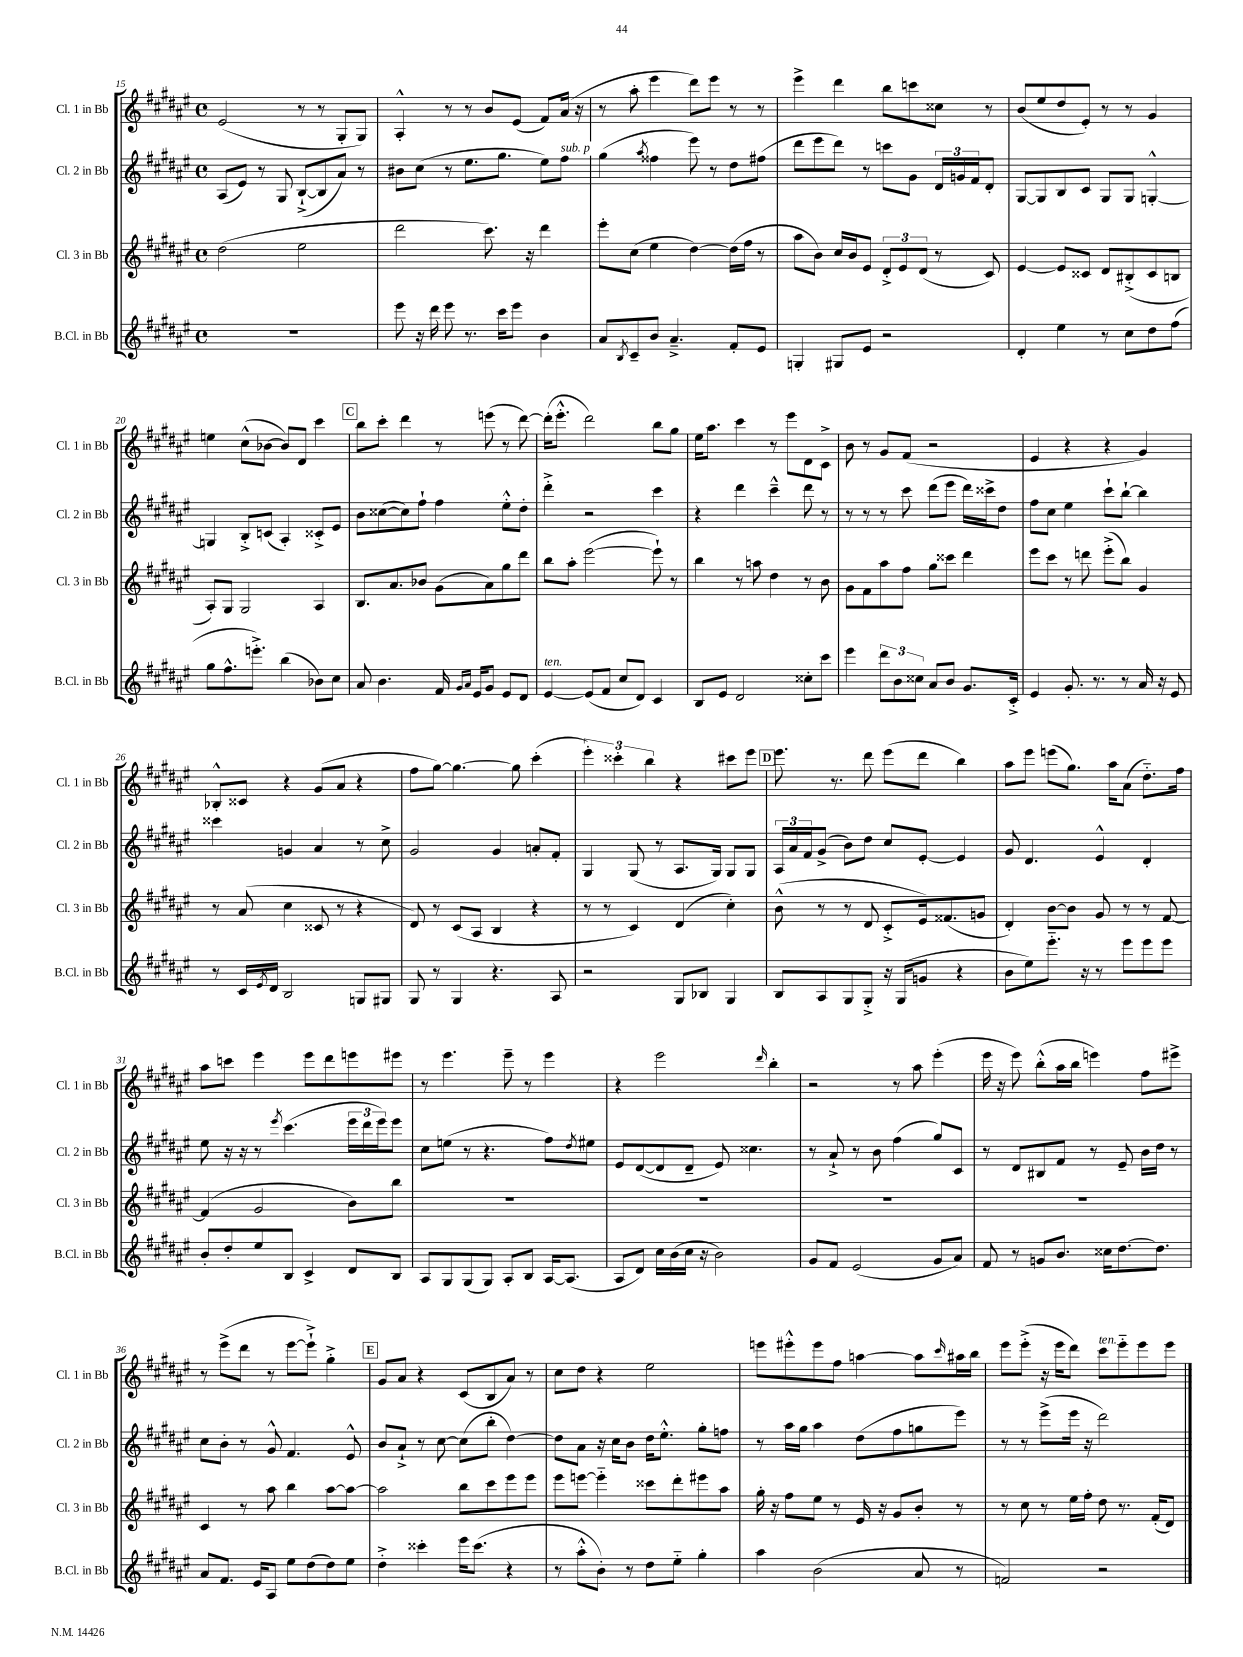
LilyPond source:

<<
\new StaffGroup <<
\new Staff = "s0" \with { instrumentName = "Cl. 1 in Bb" shortInstrumentName = "Cl. 1 in Bb" } {
    \clef treble \key fis \major \defaultTimeSignature \time 4/4
    eis'2( r8 r8 gis8-. gis8) |
    ais4-.-^ r8 r8 b'8 eis'8( fis'8) ais'16( r16 |
    r8 ais''8-. eis'''4 dis'''8) eis'''8 r8 r8 |
    eis'''4-> dis'''4 b''8 c'''8 cisis''8 r8 |
    b'8( eis''8 dis''8 eis'8-.) r8 r8 gis'4 |
    e''4 cis''8-^( bes'8~ bes'8) dis'8 cis'''4 |
    \mark \markup { \box "C" } b''8 cis'''8-. dis'''4 r8 e'''8( r8 dis'''8~) |
    dis'''16-.( eis'''8.-.-^ dis'''2) b''8 gis''8 |
    eis''16 ais''8. cis'''4 r8 eis'''8 dis'8 cis'8-> |
    b'8 r8 gis'8 fis'8( r2 |
    eis'4 r4 r4 gis'4) |
    bes8-.-^ cisis'8 r4 gis'8( ais'8 r4 |
    fis''8 gis''8~) gis''4.~ gis''8 cis'''4-.( |
    \tuplet 3/2 { eis'''4-.) cisis'''4-. b''4 } r4 cis'''8 eis'''8 |
    \mark \markup { \box "D" } eis'''8. r8. dis'''8 eis'''8( dis'''8 b''4) |
    ais''8 eis'''8 e'''8( gis''8.) ais''16 ais'8( dis''8.-_) fis''16 |
    ais''8 c'''8 eis'''4 eis'''8 dis'''8 e'''8 eis'''8 |
    r8 eis'''4. eis'''8-- r8 eis'''4 |
    r4 eis'''2 \grace { dis'''16 } b''4-. |
    r2 r8 ais''8 eis'''4-.( |
    eis'''16 r16 eis'''8) b''8-.-^( ais''16 b''16 e'''4) fis''8 eis'''8-> |
    r8 eis'''8->( dis'''8 r8 eis'''8~ eis'''8-!->) gis''4-.-> |
    \mark \markup { \box "E" } gis'8 ais'8 r4 cis'8( b8 ais'8) r8 |
    cis''8 dis''8 r4 eis''2 |
    e'''8 eis'''8-.-^ eis'''8 fis''8 a''4~ a''8 \grace { cis'''16 } ais''16 b''16 |
    eis'''8 eis'''8-.->( r16 eis'''16 dis'''8) cis'''8^\markup { \italic "ten." } eis'''8-_ eis'''8 eis'''8 \bar "|." |
}
\new Staff = "s1" \with { instrumentName = "Cl. 2 in Bb" shortInstrumentName = "Cl. 2 in Bb" } {
    \clef treble \key fis \major \defaultTimeSignature \time 4/4
    ais8( eis'8) r8 gis8 b8~-!->( b8 ais'8) r8 |
    bis'8 cis''8( r8 eis''8. gis''8. eis''8) fis''8^\markup { \italic "sub. p" } |
    gis''4( \acciaccatura { ais''8 } fisis''4 eis'''8) r8 dis''8 fis''8( |
    dis'''8 eis'''8 dis'''8) r8 c'''8 gis'8 \tuplet 3/2 { dis'16 g'16 fis'16 } dis'8-. |
    gis8~ gis8 b8 cis'8 gis8 gis8 g4~-.-^ |
    g4 b8-.-> c'8( ais4-.) cisis'8-.-> eis'8 |
    \mark \markup { \box "C" } b'8 cisis''8~( cisis''8) fis''8-! fis''4 eis''8-.-^ dis''8-. |
    dis'''4-.-> r2 cis'''4 |
    r4 dis'''4 cis'''4---^ dis'''8 r8 |
    r8 r8 r8 cis'''8 dis'''8( eis'''8 dis'''16) cisis'''16-> dis''8 |
    fis''8 cis''8 eis''4 cis'''8-! b''8~-! b''4 |
    cisis'''4 g'4 ais'4 r8 cis''8-> |
    gis'2 gis'4 a'8-. fis'8-. |
    gis4 gis8( r8 ais8. gis16) gis8 gis8 |
    \mark \markup { \box "D" } \tuplet 3/2 { ais16 ais'16 fis'16 } gis'8->( b'8) dis''8 cis''8 eis'8~-. eis'4 |
    gis'8 dis'4. eis'4-^ dis'4-. |
    eis''8 r16 r16 r8 \acciaccatura { eis'''8 } cis'''4.( \tuplet 3/2 { eis'''16 dis'''16 eis'''16) } eis'''8 |
    cis''8 e''8( r8 r4. fis''8) \acciaccatura { dis''8 } eis''8 |
    eis'8 dis'8~( dis'8 dis'8-- eis'8) cisis''4. |
    r8 ais'8-!-> r8 b'8 fis''4( gis''8) cis'8 |
    r8 dis'8 bis8 fis'8 r8 eis'8-- b'16 dis''16 r8 |
    cis''8 b'8-. r8 gis'8-^ fis'4. eis'8-^ |
    \mark \markup { \box "E" } b'8 ais'8-!-> r8 cis''8~ cis''8( b''8-. dis''4~) |
    dis''8 ais'8 r16 cis''16 b'8 dis''16 eis''8.-.-^ gis''8-. f''8 |
    r8 ais''16 gis''16 ais''4 dis''8( fis''8 g''8 eis'''8) |
    r8 r8 eis'''8->( eis'''16 r16 dis'''2) \bar "|." |
}
\new Staff = "s2" \with { instrumentName = "Cl. 3 in Bb" shortInstrumentName = "Cl. 3 in Bb" } {
    \clef treble \key fis \major \defaultTimeSignature \time 4/4
    dis''2( eis''2 |
    dis'''2 cis'''8.) r16 dis'''4 |
    eis'''8-. cis''8( eis''4 dis''4~) dis''16( fis''16 r8 |
    ais''8 b'8) cis''16 b'16 eis'8 \tuplet 3/2 { dis'8-.-> eis'8 dis'8( } r8 cis'8) |
    eis'4~ eis'8 cisis'8 dis'8 bis8-.->( cisis'8 b8 |
    ais8-.) gis8 gis2 ais4 |
    \mark \markup { \box "C" } b8. ais'8. bes'8 gis'8( ais'8) gis''8 dis'''8 |
    b''8 ais''8-. eis'''2~( eis'''8-!) r8 |
    b''4 r8 a''8 dis''4 r8 b'8 |
    gis'8 fis'8 ais''8 fis''8 gis''8 cisis'''8 dis'''4 |
    eis'''8 cis'''8 r8 d'''8 eis'''8-.->( b''8) gis'4 |
    r8 ais'8( cis''4 cisis'8 r8 r4 |
    dis'8) r8 cis'8( ais8 b4 r4 |
    r8 r8 cis'4) dis'4( cis''4-.) |
    \mark \markup { \box "D" } b'8-^( r8 r8 dis'8 cis'8-.-> eis'16) fisis'8.( g'8 |
    dis'4-.) b'8~ b'8 gis'8 r8 r8 fis'8~ |
    fis'4( gis'2 b'8) b''8 |
    R1 |
    R1 |
    R1 |
    R1 |
    cis'4 r8 ais''8 b''4 ais''8~ ais''8~ |
    \mark \markup { \box "E" } ais''2 b''8 cis'''8 eis'''8 eis'''8 |
    eis'''8 e'''8~ e'''4-_ cisis'''8 dis'''8-. eis'''8 ais''8 |
    gis''16-. r16 fis''8 eis''8 r8 eis'16 r16 gis'8 b'8-. r8 |
    r8 cis''8 r8 eis''16 fis''16-. dis''8 r8. fis'16-.( dis'8) \bar "|." |
}
\new Staff = "s3" \with { instrumentName = "B.Cl. in Bb" shortInstrumentName = "B.Cl. in Bb" } {
    \clef treble \key fis \major \defaultTimeSignature \time 4/4
    R1 |
    eis'''8 r16 dis'''16 eis'''8 r8. cis'''16 eis'''8 b'4 |
    ais'8 \acciaccatura { b8 } cis'8-- b'8 ais'4.---> fis'8-. eis'8 |
    g4-. gis8 eis'8 r2 |
    dis'4-. eis''4 r8 cis''8 dis''8 fis''8( |
    gis''8 fis''8.-^ e'''8.-.->) b''4( bes'8) cis''8 |
    \mark \markup { \box "C" } ais'8 b'4. fis'16 \grace { gis'16 ais'16 } eis'16 gis'8 eis'8 dis'8 |
    eis'4~^\markup { \italic "ten." } eis'8( fis'8 cis''8 dis'8) cis'4 |
    b8 eis'8 dis'2 cisis''8-. cis'''8 |
    eis'''4 \tuplet 3/2 { dis'''8 b'8 cisis''8 } ais'8 b'8 gis'8. cis'16-.-> |
    eis'4 gis'8.-. r8. r8 ais'16 r16 eis'8 |
    r8 cis'16 \acciaccatura { eis'8 } dis'16 b2 g8 gis8 |
    gis8 r8 gis4 r4. ais8 |
    r2 gis8 bes8 gis4 |
    \mark \markup { \box "D" } b8 ais8 gis8 gis8-.-> r16 gis16( g'8 r4 |
    b'8 eis''8) eis'''8.-_ r16 r8 eis'''8 eis'''8 eis'''8 |
    b'8-. dis''8-. eis''8 b8 cis'4-> dis'8 b8 |
    ais8 gis8 gis8( gis8) ais8-. b8 ais16~ ais8.( |
    ais8 dis'8) cis''16 b'16( cis''16 r16 b'2) |
    gis'8 fis'8 eis'2( gis'8 ais'8) |
    fis'8 r8 g'8 b'8. cisis''16 dis''8.~ dis''8. |
    ais'8 fis'8. eis'16 ais8 eis''8 dis''8( dis''8) eis''8 |
    \mark \markup { \box "E" } dis''4-.-> cisis'''4-. eis'''16 cisis'''8.( r4 |
    r8 ais''8-.-^ b'8-.) r8 dis''8 eis''8-_ gis''4-. |
    ais''4 b'2( ais'8 r8 |
    f'2) r2 \bar "|." |
}
>>
>>
\layout { \context { \Score currentBarNumber = #15 } }
